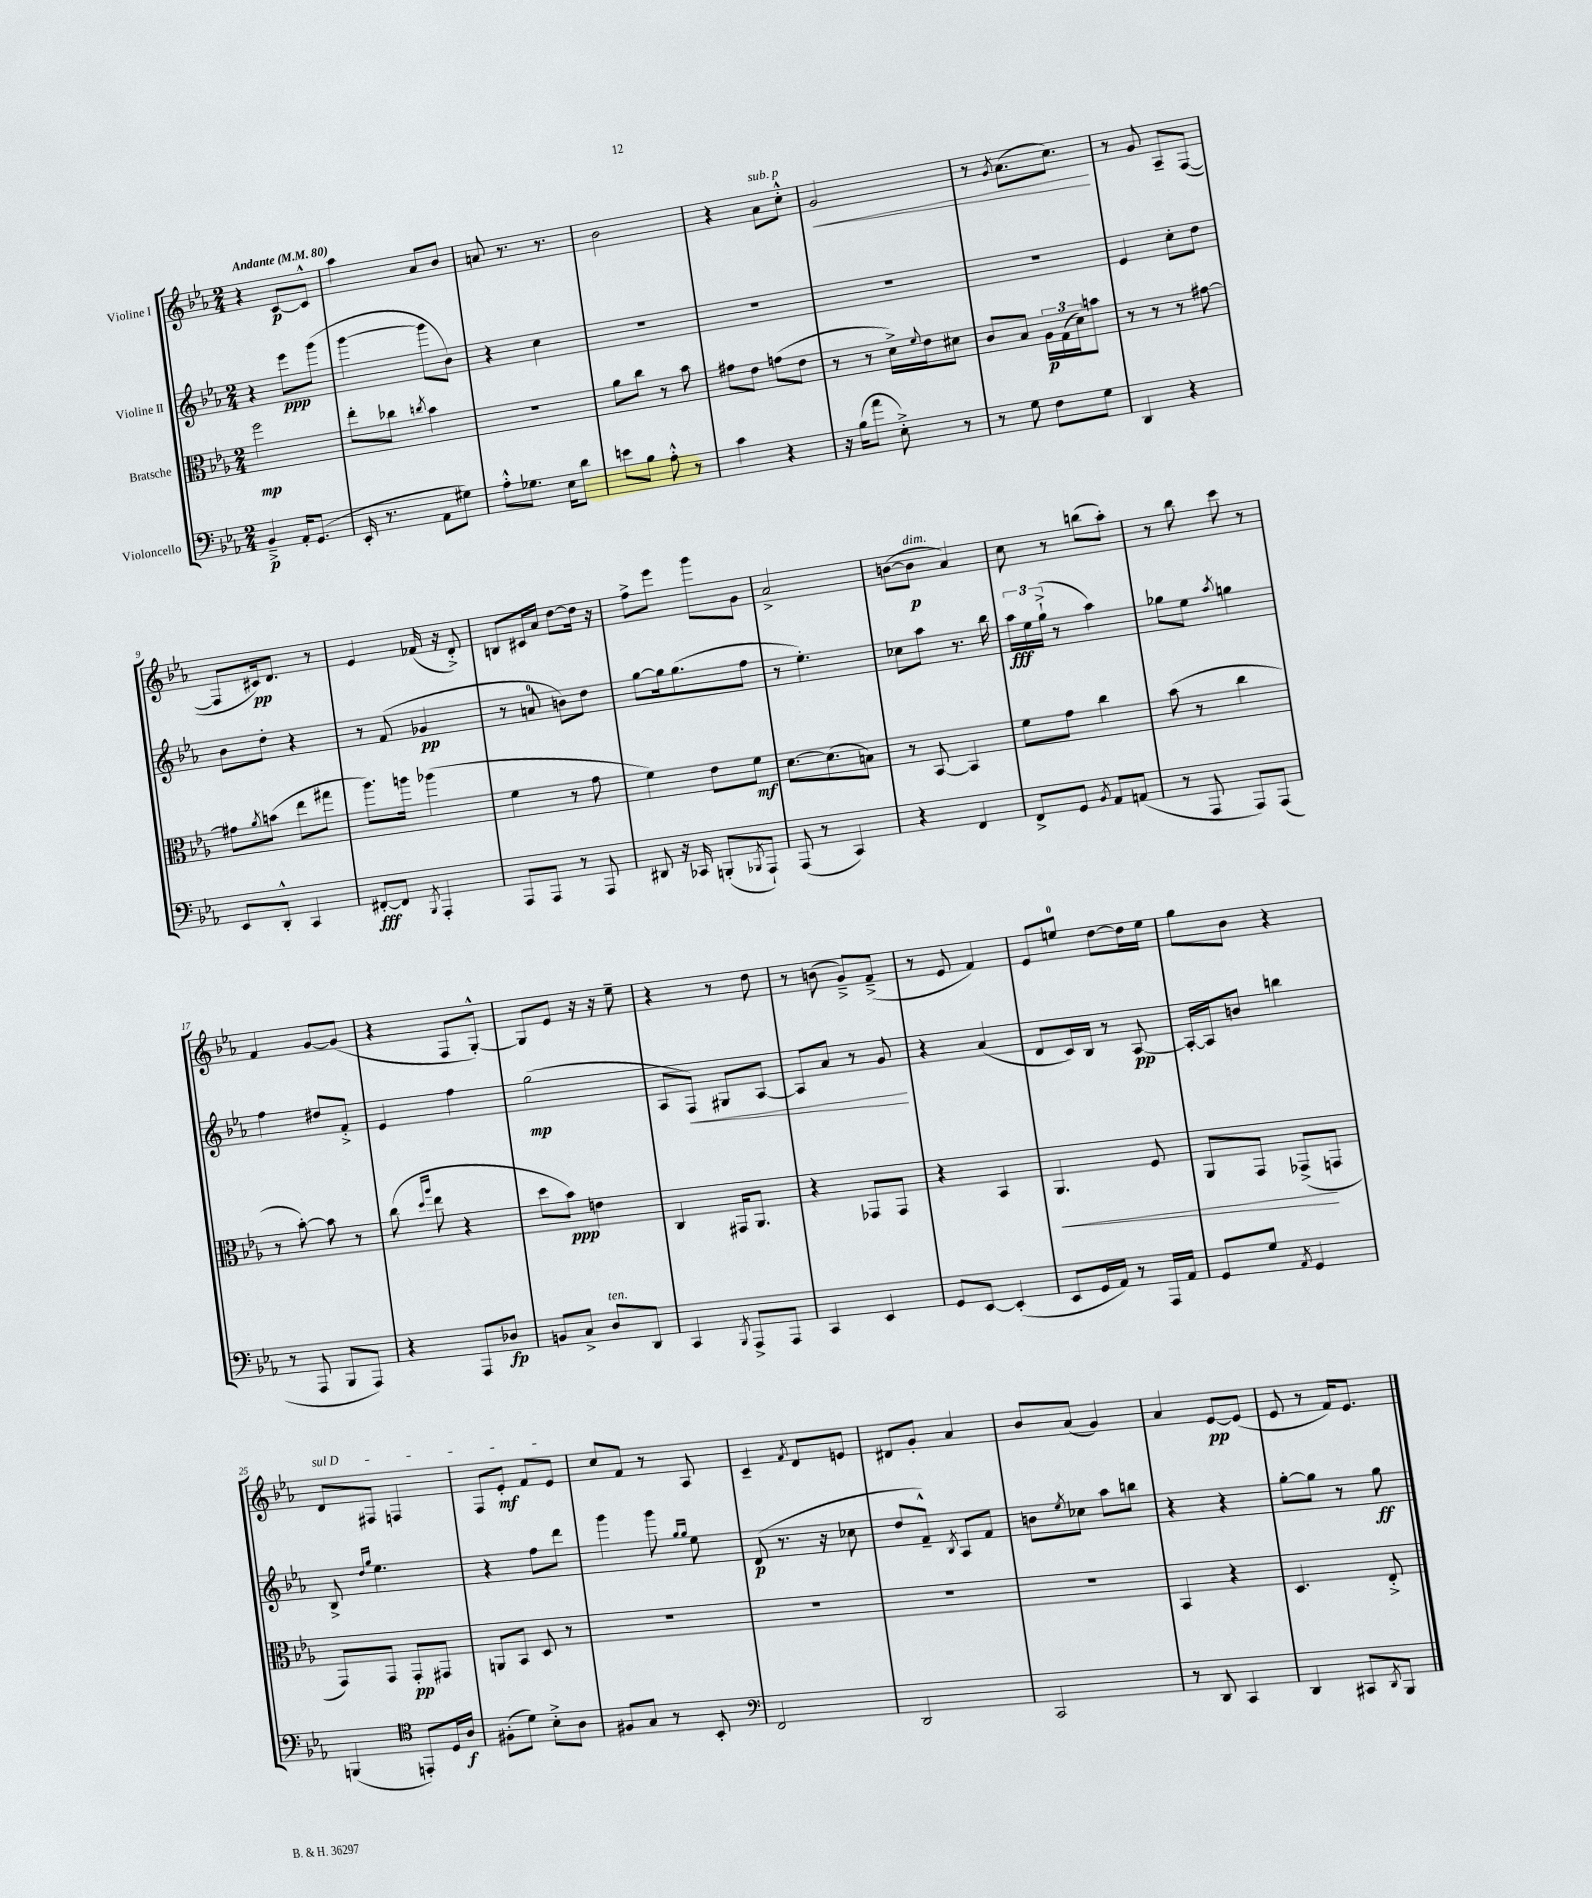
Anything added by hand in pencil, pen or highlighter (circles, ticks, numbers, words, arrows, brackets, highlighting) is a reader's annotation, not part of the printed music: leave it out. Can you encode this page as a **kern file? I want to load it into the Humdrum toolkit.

**kern	**dynam	**kern	**dynam	**kern	**dynam	**kern	**dynam
*part4	*part4	*part3	*part3	*part2	*part2	*part1	*part1
*staff4	*staff4	*staff3	*staff3	*staff2	*staff2	*staff1	*staff1
*I"Violoncello	*	*I"Bratsche	*	*I"Violine II	*	*I"Violine I	*
*clefF4	*	*clefC3	*	*clefG2	*	*clefG2	*
*k[b-e-a-]	*	*k[b-e-a-]	*	*k[b-e-a-]	*	*k[b-e-a-]	*
*M2/4	*	*M2/4	*	*M2/4	*	*M2/4	*
*MM80	*	*MM80	*	*MM80	*	*MM80	*
=1	=1	=1	=1	=1	=1	=1	=1
!	!	!	!	!	!	!LO:TX:a:B:t=Andante	!
4BB-~^/	p	2ff\	mp	4r	.	4r	.
16AA-'/KL	.	.	.	8eee-\L	ppp	[8c/L	p
(8.GG/J	.	.	.	.	.	.	.
.	.	.	.	(8ggg\J	.	8c^^/J]	.
=2	=2	=2	=2	=2	=2	=2	=2
16EE-'/	.	8ee-'\L	.	[4ggg\	.	4aa-\	.
8.r	.	.	.	.	.	.	.
.	.	8cc-X\J	.	.	.	.	.
.	.	8qccn/	.	.	.	.	.
8AA-\L	.	4b-\	.	8ggg\L]	.	8a-/L	.
8G#X\J)	.	.	.	8b-\J)	.	8b-/J	.
=3	=3	=3	=3	=3	=3	=3	=3
8A-'^^\L	.	2r	.	4r	.	8an/	.
8.G-X\J	.	.	.	.	.	8.r	.
.	.	.	.	4cc\	.	.	.
16E-\KL	.	.	.	.	.	8.r	.
8d\J	.	.	.	.	.	.	.
=4	=4	=4	=4	=4	=4	=4	=4
8en\L	.	8a-\L	.	2r	.	2b-\	.
8B-\J	.	8cc\J	.	.	.	.	.
8A-'^^\	.	8r	.	.	.	.	.
8r	.	8b-\	.	.	.	.	.
=5	=5	=5	=5	=5	=5	=5	=5
4c\	.	8g#X\L	.	2r	.	4r	.
.	.	8e-\J	.	.	.	.	.
!	!	!	!	!	!	!LO:TX:a:i:t=sub. p	!
4r	.	(8gn\L	.	.	.	8a-\L	.
.	.	8e-\J	.	.	.	8cc'^^\J	.
=6	=6	=6	=6	=6	=6	=6	=6
!	!	!	!	!	!	!	!LO:HP:b
16r	.	8r	.	2r	.	2g/	<
(16B-\KL	.	.	.	.	.	.	.
8a-\J	.	8r	.	.	.	.	.
8E-'^\)	.	16d^\LL)	.	.	.	.	.
.	.	8qqf/	.	.	.	.	.
.	.	16e-\J	.	.	.	.	.
8r	.	8d#X\J	.	.	.	.	.
=7	=7	=7	=7	=7	=7	=7	=7
8r	.	8c/L	.	2r	.	8r	.
.	.	.	.	.	.	8qg/	.
8G\	.	8B-/J	.	.	.	(8.a-\L	.
8F\L	.	24A-\LL	p	.	.	.	.
.	.	(24G\	.	.	.	.	.
.	.	.	.	.	.	8.cc\J)	.
.	.	24d\J)	.	.	.	.	.
8G\J	.	8bn\J	.	.	.	.	.
.	.	.	.	.	.	.	[
=8	=8	=8	=8	=8	=8	=8	=8
4DD/	.	8r	.	4e-/	.	8r	.
.	.	8r	.	.	.	8g/	.
4r	.	8r	.	8cc'\L	.	8A-~/L	.
.	.	[8g#X\	.	8dd\J	.	([8F/J	.
!!LO:LB:g=z
=9	=9	=9	=9	=9	=9	=9	=9
8EE-/L	.	8g#X\L]	.	8b-\L	.	8F/L]	.
.	.	8qa-/	.	.	.	.	.
8DD'^^/J	.	(8bn\J	.	8dd'\J	.	16c#X/k)	pp
.	.	.	.	.	.	8.d/J	.
4CC/	.	8ee-\L	.	4r	.	.	.
.	.	8gg#X\J	.	.	.	8r	.
=10	=10	=10	=10	=10	=10	=10	=10
[8FF#X'/L	fff	8.aa-\L)	.	8r	.	4e-/	.
8FF#/J]	.	.	.	(8f/	.	.	.
.	.	16aan\Jk	.	.	.	.	.
8qBBB-/	.	.	.	.	.	.	.
4AAA-'/	.	(4aa-X\	.	4g-X/	pp	(16f-X/	.
.	.	.	.	.	.	16r	.
.	.	.	.	.	.	8d'^/)	.
=11	=11	=11	=11	=11	=11	=11	=11
8AAA-/L	.	4f\	.	8r	.	8Bn/L	.
8AAA-/J	.	.	.	8an/	.	16c#X/L	.
.	.	.	.	.	.	16a-/JJ	.
8r	.	8r	.	8bn\L)	.	[8dd\L	.
8AAA-/	.	8g\	.	8dd\J	.	16dd\Jk]	.
.	.	.	.	.	.	16r	.
=12	=12	=12	=12	=12	=12	=12	=12
8DD#X/	.	4f\)	.	[8gg\L	.	8ff^\L	.
16r	.	.	.	16gg\k]	.	8eee-\J	.
16CC-X/	.	.	.	(8.gg\	.	.	.
(8BBBn'/L	.	8e-\L	.	.	.	8ggg\L	.
8qBBB-X/	.	.	.	.	.	.	.
8AAA-`/J)	.	8f\J	mf	8ff\J	.	8g\J	.
=13	=13	=13	=13	=13	=13	=13	=13
(8AAA-/	.	[8.d\L	.	8r	.	2a-^/	.
8r	.	.	.	4.ee-'\)	.	.	.
.	.	(8.d\]	.	.	.	.	.
4CC/)	.	.	.	.	.	.	.
.	.	8Bn\J)	.	.	.	.	.
=14	=14	=14	=14	=14	=14	=14	=14
4r	.	8r	.	8cc-X\L	.	([8bn\L	.
!	!	!	!	!	!	!LO:TX:a:i:t=dim.	!
.	.	[8BB-/	.	8aa-\J	.	8b\J]	p
4FF/	.	4BB-/]	.	8.r	.	4a-/)	.
.	.	.	.	16bb-\	.	.	.
=15	=15	=15	=15	=15	=15	=15	=15
8FF^/L	.	8f\L	.	24aa-\LL	fff	8cc\	.
.	.	.	.	24ee-\	.	.	.
.	.	.	.	(24gg`^\JJ	.	.	.
8GG/J	.	8g\J	.	8r	.	8r	.
8qBB-/	.	.	.	.	.	.	.
8AA-/L	.	4cc\	.	4aa-\)	.	(8bbn\L	.
(8AAn/J	.	.	.	.	.	8aa-'\J)	.
=16	=16	=16	=16	=16	=16	=16	=16
8r	.	(8b-\	.	8gg-X\L	.	8r	.
8AAA-/	.	8r	.	8ee-\J	.	8bb-\	.
.	.	.	.	8qaa-/	.	.	.
8AAA-/L)	.	4cc\	.	4ggn\	.	8ccc\	.
(8AAA-/J	.	.	.	.	.	8r	.
!!LO:LB:g=z
=17	=17	=17	=17	=17	=17	=17	=17
8r	.	8r	.	4ff\	.	4f/	.
8AAA-/	.	[8b-'\)	.	.	.	.	.
8BBB-/L	.	8b-\]	.	8dd#X/L	.	[8g/L	.
8AAA-/J)	.	8r	.	8f'^/J	.	(8g/J]	.
=18	=18	=18	=18	=18	=18	=18	=18
4r	.	(8cc\	.	4e-/	.	4r	.
.	.	16qqdd/LL	.	.	.	.	.
.	.	16qqaa-/JJ	.	.	.	.	.
.	.	8ee-\	.	.	.	.	.
8AAA-/L	.	4r	.	4ff\	.	8F/L	.
8D-X/J	fp	.	.	.	.	[8G'^^/J)	.
=19	=19	=19	=19	=19	=19	=19	=19
8BBn/L	.	8dd\L	.	(2gg\	mp	8G/L]	.
8C^/J	.	8b-\J)	ppp	.	.	8e-/J	.
!LO:TX:a:i:t=ten.	!	!	!	!	!	!	!
8D/L	.	4en\	.	.	.	16r	.
.	.	.	.	.	.	16r	.
8DD/J	.	.	.	.	.	8ee-~\	.
=20	=20	=20	=20	=20	=20	=20	=20
4CC/	.	4C/	.	8A-/L	.	4r	.
!	!	!	!	!	!LO:HP:b	!	!
.	.	.	.	8F/J)	<	.	.
8qBBB-/	.	.	.	.	.	.	.
8AAA-^/L	.	16GG#X/KL	.	8G#X/L	.	8r	.
.	.	8.AA-/J	.	.	.	.	.
8AAA-/J	.	.	.	[8A-/J	.	8dd\	.
=21	=21	=21	=21	=21	=21	=21	=21
4CC/	.	4r	.	8A-/L]	.	8r	.
.	.	.	.	8a-/J	.	(8bn\	.
4EE-/	.	8GG-X/L	.	8r	.	8g~^/L)	.
.	.	8GG-/J	.	8g/	.	(8f~^/J	.
.	.	.	.	.	[	.	.
=22	=22	=22	=22	=22	=22	=22	=22
8GG/L	.	4r	.	4r	.	8r	.
[8EE-/J	.	.	.	.	.	8e-/	.
(4EE-'/]	.	4BB-/	.	(4a-/	.	4f/)	.
=23	=23	=23	=23	=23	=23	=23	=23
!	!	!	!LO:HP:b	!	!	!	!
8EE-/L	.	4.AA-/	<	8d/L	.	8e-/L	.
16GG/L	.	.	.	16c/L)	.	8een/J	.
16AA-/JJ)	.	.	.	16B-/JJ	.	.	.
8r	.	.	.	8r	.	[8dd\L	.
16AAA-/LL	.	8F/	.	[8A-/	pp	16dd\L]	.
16AA-/JJ	.	.	.	.	.	16ee\JJ	.
=24	=24	=24	=24	=24	=24	=24	=24
8GG/L	.	8AA-/L	.	16A-'/LL_	.	8gg\L	.
.	.	.	.	16A-/J]	.	.	.
8G/J	.	8GG/J	.	8bn/J	.	8b-\J	.
8qAA-/	.	.	.	.	.	.	.
4GG/	.	(8GG-X^/L	.	4bbn\	.	4r	.
.	.	8GGn/J	[	.	.	.	.
!!LO:LB:g=z
=25	=25	=25	=25	=25	=25	=25	=25
!	!	!	!	!	!	!LO:TX:a:i:t=sul D	!
(4BBBn/	.	8GG/L)	.	8B-^/	.	8d/L	.
.	.	.	.	16qqdd/LL	.	.	.
.	.	.	.	16qqgg/JJ	.	.	.
.	.	8GG/J	.	4.ee-\	.	8F#X/J	.
*clefC4	*	*	*	*	*	*	*
8EEn'/L)	.	8GG'/L	pp	.	.	4Fn/	.
16D/L	.	8GG#X/J	.	.	.	.	.
16A-/JJ	f	.	.	.	.	.	.
=26	=26	=26	=26	=26	=26	=26	=26
(8F#X'\L	.	8AAn/L	.	4r	.	8F/L	.
8d\J)	.	8BB-/J	.	.	.	8e-'/J	mf
8B-'^\L	.	8D/	.	8ff\L	.	8f/L	.
8A-\J	.	8r	.	8ddd\J	.	8e-/J	.
=27	=27	=27	=27	=27	=27	=27	=27
8F#X/L	.	2r	.	4ggg\	.	8cc/L	.
8G/J	.	.	.	.	.	8f/J	.
8r	.	.	.	8ggg\	.	8r	.
.	.	.	.	16qqgg/LL	.	.	.
.	.	.	.	16qqgg/JJ	.	.	.
8BB-'/	.	.	.	8ee-\	.	8A-/	.
=28	=28	=28	=28	=28	=28	=28	=28
*clefF4	*	*	*	*	*	*	*
2FF/	.	2r	.	(8d/	p	4c~/	.
.	.	.	.	8.r	.	.	.
.	.	.	.	.	.	8qf/	.
.	.	.	.	.	.	8d/L	.
.	.	.	.	16r	.	.	.
.	.	.	.	8cc-X\	.	8en/J	.
=29	=29	=29	=29	=29	=29	=29	=29
2DD/	.	2r	.	8dd/L	.	8d#X/L	.
.	.	.	.	8f~^^/J)	.	8g'/J	.
.	.	.	.	8qB-/	.	.	.
.	.	.	.	8A-/L	.	4a-/	.
.	.	.	.	8f/J	.	.	.
=30	=30	=30	=30	=30	=30	=30	=30
2CC/	.	2r	.	8bn\L	.	8b-/L	.
.	.	.	.	8qee-/	.	.	.
.	.	.	.	8cc-X\J	.	(8a-/J	.
.	.	.	.	8aa-\L	.	4g/)	.
.	.	.	.	8bbn\J	.	.	.
=31	=31	=31	=31	=31	=31	=31	=31
8r	.	4BB-/	.	4r	.	4a-/	.
8DD/	.	.	.	.	.	.	.
4CC/	.	4r	.	4r	.	[8e-/L	pp
.	.	.	.	.	.	(8e-/J]	.
=32	=32	=32	=32	=32	=32	=32	=32
4DD/	.	4.D/	.	[8gg'\L	.	8e-/	.
.	.	.	.	8gg\J]	.	8r	.
8CC#X/L	.	.	.	8r	.	16f/KL)	.
.	.	.	.	.	.	8.e-/J	.
8qDD/	.	.	.	.	.	.	.
8BBB-/J	.	8E-'^/	.	8gg\	ff	.	.
==	==	==	==	==	==	==	==
*-	*-	*-	*-	*-	*-	*-	*-
